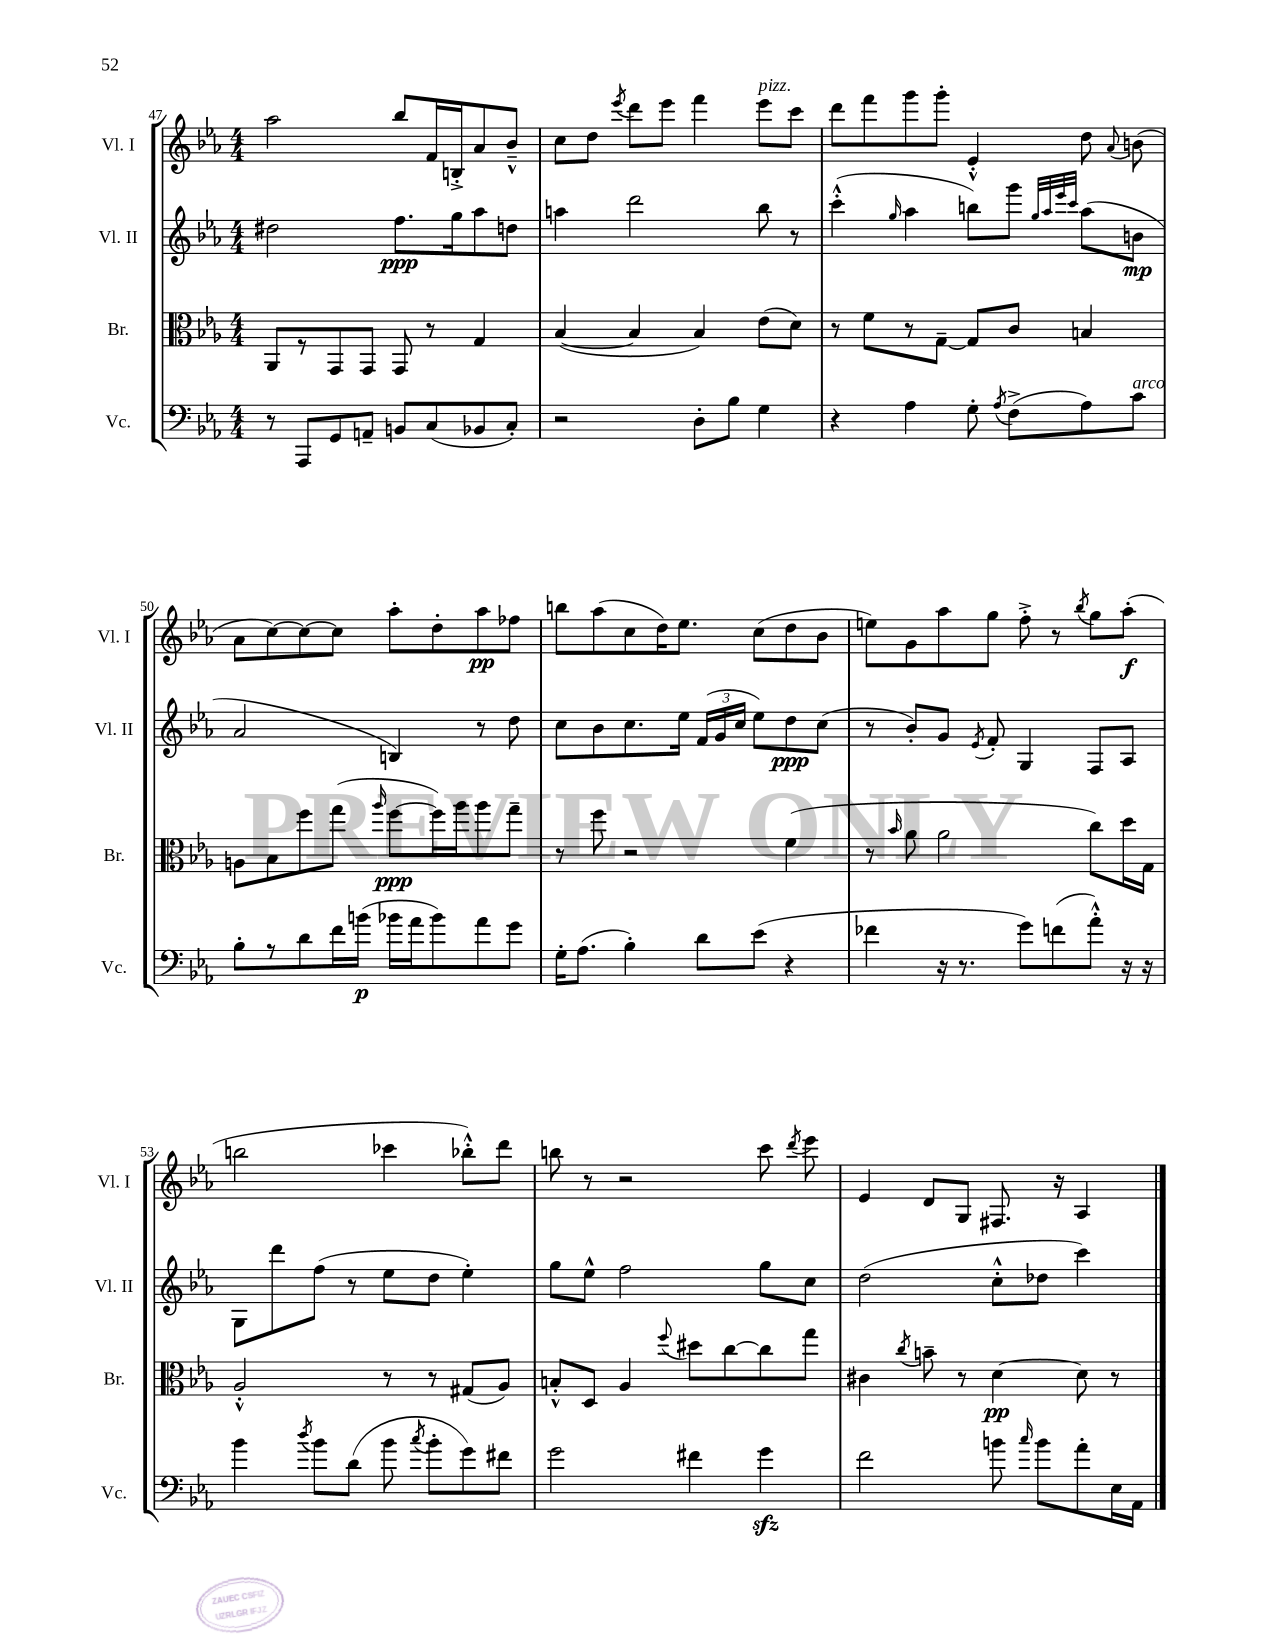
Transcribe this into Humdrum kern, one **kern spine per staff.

**kern	**dynam	**kern	**dynam	**kern	**dynam	**kern	**dynam
*part4	*part4	*part3	*part3	*part2	*part2	*part1	*part1
*staff4	*staff4	*staff3	*staff3	*staff2	*staff2	*staff1	*staff1
*I"Vc.	*	*I"Br.	*	*I"Vl. II	*	*I"Vl. I	*
*I'Vc.	*	*I'Br.	*	*I'Vl. II	*	*I'Vl. I	*
*clefF4	*	*clefC3	*	*clefG2	*	*clefG2	*
*k[b-e-a-]	*	*k[b-e-a-]	*	*k[b-e-a-]	*	*k[b-e-a-]	*
*M4/4	*	*M4/4	*	*M4/4	*	*M4/4	*
=47	=47	=47	=47	=47	=47	=47	=47
8r	.	8AA-/L	.	2dd#X\	.	2aa-\	.
8AAA-/L	.	8r	.	.	.	.	.
8GG/	.	8GG/	.	.	.	.	.
8AAn~/J	.	8GG/J	.	.	.	.	.
8BBn/L	.	8GG/	.	8.ff\L	ppp	8bb-/L	.
(8C/	.	8r	.	.	.	16f/L	.
.	.	.	.	16gg\k	.	16Bn'^/J	.
8BB-X/	.	4G/	.	8aa-\	.	8a-/	.
8C'/J)	.	.	.	8ddn\J	.	8b-~^^/J	.
=48	=48	=48	=48	=48	=48	=48	=48
2r	.	([4B-/	.	4aan\	.	8cc\L	.
.	.	.	.	.	.	8dd\J	.
.	.	.	.	.	.	8qeee-/	.
.	.	4B-/]	.	2ddd\	.	8ddd\L	.
.	.	.	.	.	.	8eee-\J	.
8D'\L	.	4B-/)	.	.	.	4fff\	.
8B-\J	.	.	.	.	.	.	.
!	!	!	!	!	!	!LO:TX:a:i:t=pizz.	!
4G\	.	(8e-\L	.	8bb-\	.	8eee-\L	.
.	.	8d\J)	.	8r	.	8ccc\J	.
=49	=49	=49	=49	=49	=49	=49	=49
4r	.	8r	.	(4ccc'^^\	.	8ddd\L	.
.	.	8f\L	.	.	.	8fff\	.
.	.	.	.	16qqgg/	.	.	.
4A-\	.	8r	.	4aa-\	.	8ggg\	.
.	.	[8G~\J	.	.	.	8ggg'\J	.
8G'\	.	8G/L]	.	8bbn\L)	.	4e-'^^/	.
8qA-/	.	.	.	.	.	.	.
(8F^\L	.	8c/J	.	8ggg\J	.	.	.
.	.	.	.	32qqgg/LLL	.	.	.
.	.	.	.	32qqaa-/	.	.	.
.	.	.	.	32qqeee-/	.	.	.
.	.	.	.	32qqccc/JJJ	.	.	.
8A-\)	.	4Bn/	.	(8aa-\L	.	8dd\	.
.	.	.	.	.	.	8qqa-/	.
!LO:TX:a:i:t=arco	!	!	!	!	!	!	!
8c\J	.	.	.	8bn\J	mp	(8bn\	.
!!LO:LB:g=z
=50	=50	=50	=50	=50	=50	=50	=50
8B-'\L	.	8An\L	.	2a-/	.	8a-\L	.
8r	.	8B-\	.	.	.	[8cc\)	.
8d\	.	8ff\	.	.	.	8cc\_	.
16f\L	.	(8gg\J	.	.	.	8cc\J]	.
(16bn\JJ	p	.	.	.	.	.	.
.	.	16qqaa-/	.	.	.	.	.
16b-X\LL	.	[8ff\L	ppp	4Bn/)	.	8aa-'\L	.
16a-\J	.	.	.	.	.	.	.
8b-\)	.	16ff\L])	.	.	.	8dd'\	.
.	.	16aa-\J	.	.	.	.	.
8a-\	.	8aa-\	.	8r	.	8aa-\	pp
8g\J	.	8gg~\J	.	8dd\	.	8ff-X\J	.
=51	=51	=51	=51	=51	=51	=51	=51
16G'\KL	.	8r	.	8cc\L	.	8bbn\L	.
(8.A-\J	.	.	.	.	.	.	.
.	.	8ff\	.	8b-\	.	(8aa-\	.
4B-'\)	.	2r	.	8.cc\	.	8cc\	.
.	.	.	.	.	.	16dd\K)	.
.	.	.	.	16ee-\Jk	.	8.ee-\J	.
8d\L	.	.	.	(24f/LL	.	.	.
.	.	.	.	24g/	.	.	.
.	.	.	.	24cc/JJ	.	.	.
(8e-\J	.	.	.	8ee-\L)	.	(8cc\L	.
4r	.	(4f\	.	8dd\	ppp	8dd\	.
.	.	.	.	(8cc\J	.	8b-\J	.
=52	=52	=52	=52	=52	=52	=52	=52
4f-X\	.	8r	.	8r	.	8een\L)	.
.	.	16qqb-/	.	.	.	.	.
.	.	8a-\	.	8b-'/L)	.	8g\	.
16r	.	2a-\	.	8g/J	.	8aa-\	.
8.r	.	.	.	.	.	.	.
.	.	.	.	8qe-/	.	.	.
.	.	.	.	8f'/	.	8gg\J	.
8g\L)	.	.	.	4G/	.	8ff'^\	.
(8fn\	.	.	.	.	.	8r	.
.	.	.	.	.	.	8qbb-/	.
8a-'^^\J)	.	8cc\L)	.	8F/L	.	8gg\L	.
16r	.	16dd\L	.	8A-/J	.	(8aa-'\J	f
16r	.	16G\JJ	.	.	.	.	.
!!LO:LB:g=z
=53	=53	=53	=53	=53	=53	=53	=53
4b-\	.	2A-'^^/	.	8G\L	.	2bbn\	.
.	.	.	.	8ddd\	.	.	.
8qdd/	.	.	.	.	.	.	.
8b-\L	.	.	.	(8ff\J	.	.	.
(8d\J	.	.	.	8r	.	.	.
8b-\	.	8r	.	8ee-\L	.	4ccc-X\	.
8qcc/	.	.	.	.	.	.	.
8b-'\L	.	8r	.	8dd\J	.	.	.
8g\)	.	(8G#X/L	.	4ee-'\)	.	8bb-X'^^\L)	.
8f#X\J	.	8A-/J)	.	.	.	8ddd\J	.
=54	=54	=54	=54	=54	=54	=54	=54
2g\	.	8Bn'^^/L	.	8gg\L	.	8bbn\	.
.	.	8D/J	.	8ee-^^\J	.	8r	.
.	.	4A-/	.	2ff\	.	2r	.
.	.	8qqff/	.	.	.	.	.
4f#X\	.	8dd#X\L	.	.	.	.	.
.	.	[8cc\	.	.	.	.	.
4gzz\	.	8cc\]	.	8gg\L	.	8ccc\	.
.	.	.	.	.	.	8qddd/	.
.	.	8gg\J	.	8cc\J	.	8eee-\	.
=55	=55	=55	=55	=55	=55	=55	=55
2f\	.	4c#X\	.	(2dd\	.	4e-/	.
.	.	8qcc/	.	.	.	.	.
.	.	8bn~\	.	.	.	8d/L	.
.	.	8r	.	.	.	8G/J	.
8bn\	.	[4d\	pp	8cc'^^\L	.	8.F#X/	.
16qqcc/	.	.	.	.	.	.	.
8b\L	.	.	.	8dd-X\J	.	.	.
.	.	.	.	.	.	16r	.
8a-'\	.	8d\]	.	4ccc\)	.	4A-/	.
16E-\L	.	8r	.	.	.	.	.
16AA-\JJ	.	.	.	.	.	.	.
==	==	==	==	==	==	==	==
*-	*-	*-	*-	*-	*-	*-	*-
